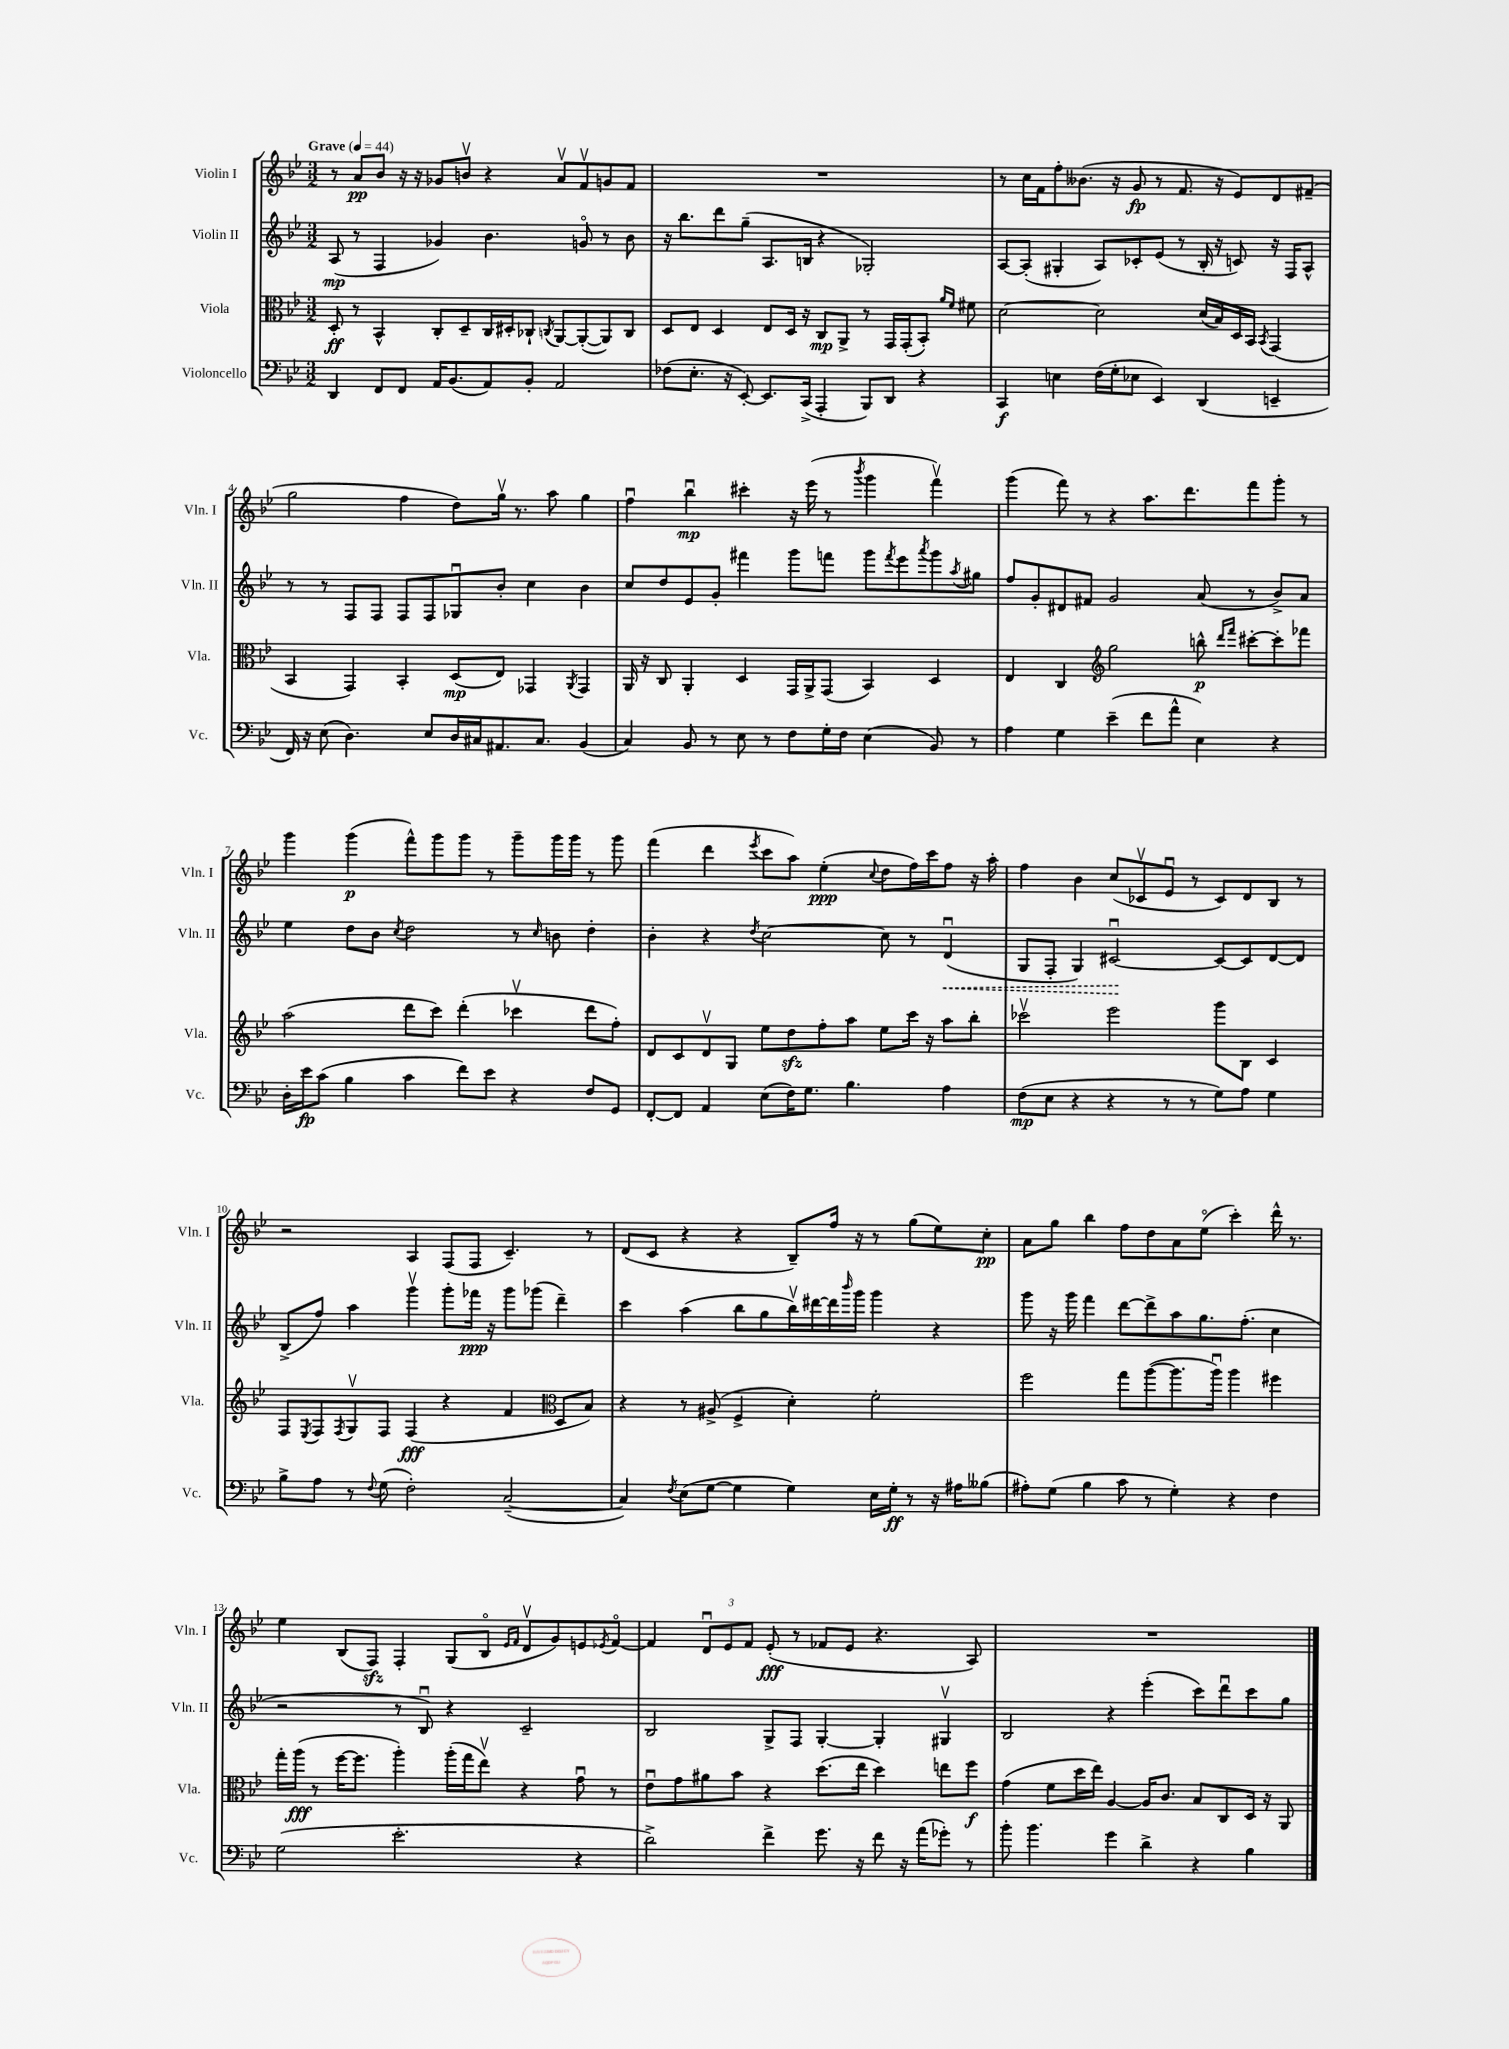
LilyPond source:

<<
\new StaffGroup <<
\new Staff = "s0" \with { instrumentName = "Violin I" shortInstrumentName = "Vln. I" } {
    \clef treble \key bes \major \numericTimeSignature \time 3/2 \tempo "Grave" 4 = 44
    r8 a'8\pp bes'8 r16 r16 ges'8 b'8\upbow r4 a'8\upbow f'8\upbow g'8 f'8 |
    R1. |
    r8 c''16 f'16 f''8-. beses'8.( r16 g'8\fp r8 f'8. r16 ees'8) d'8 fis'8--( |
    g''2 f''4 d''8) g''16\upbow r8. a''8 g''4 |
    f''4\downbow bes''4\downbow\mp cis'''4-. r16 ees'''16( r8 \acciaccatura { bes'''8 } g'''4 f'''4\upbow) |
    g'''4( f'''8) r8 r4 a''8. d'''8. f'''8 g'''8-. r8 |
    g'''4 g'''4\p( f'''8-^) g'''8 g'''8 r8 g'''8-- g'''16 g'''16 r8 g'''8 |
    f'''4( d'''4 \acciaccatura { ees'''8 } c'''8 a''8) ees''4-.\ppp( \appoggiatura { c''8 } d''8 f''16) c'''16 f''8 r16 a''16-. |
    f''4 bes'4 c''8( ces'8\upbow ees'8\downbow r8 ces'8) d'8 bes8 r8 |
    r2 a4 f8( f8 c'4.--) r8 |
    d'8( c'8 r4 r4 bes8--) f''16 r16 r8 g''8( ees''8) c''8-.\pp |
    a'8 g''8 bes''4 f''8 d''8 a'8 ees''8\flageolet( c'''4-.) d'''16-^ r8. |
    ees''4 bes8( f8\sfz) f4-. g8( bes8\flageolet \grace { ees'16 f'16 } d'8\upbow g'8) e'8 \acciaccatura { ees'8 } f'8~\flageolet |
    f'4 \tuplet 3/2 { d'8\downbow ees'8 f'8 } ees'8-.\fff( r8 fes'8 ees'8 r4. a8) |
    R1. \bar "|." |
}
\new Staff = "s1" \with { instrumentName = "Violin II" shortInstrumentName = "Vln. II" } {
    \clef treble \key bes \major \numericTimeSignature \time 3/2
    a8\mp( r8 f4 ges'4) bes'4. g'8\flageolet r8 bes'8 |
    r16 bes''8. d'''8 g''8--( a8. b16 r4 ges2-.) |
    a8~ a8-.( gis4-. a8) ces'8-. ees'8( r8 bes16-. r16 c'8) r16 f16 a8-^ |
    r8 r8 f8 f8 f8 f8 ges8\downbow bes'8-. c''4 bes'4 |
    c''8 d''8 ees'8 g'8-. fis'''4 g'''8 f'''8 g'''8 \acciaccatura { f'''8 } ees'''8 \acciaccatura { a'''8 } g'''8 \acciaccatura { a''8 } gis''8 |
    f''8 g'8-. dis'8 fis'8 g'2 a'8( r8 bes'8->) a'8 |
    ees''4 d''8 bes'8 \acciaccatura { c''8 } d''2 r8 \grace { c''16 } b'8 d''4-. |
    bes'4-. r4 \acciaccatura { d''8 } c''2~ c''8 r8 \once \override Hairpin.style = #'dashed-line d'4\downbow\<( |
    g8 f8-. g4) cis'2~\downbow\! cis'8~ cis'8 d'8~ d'8 |
    bes8->( f''8) a''4 g'''4\upbow g'''8-. fes'''16\ppp r16 g'''8 ges'''8( d'''4--) |
    c'''4 a''4( bes''8 g''8 bes''16\upbow) dis'''16~ dis'''16 \grace { bes'''16 } g'''16 g'''4 r4 |
    g'''8 r16 g'''16 f'''4 d'''8~ d'''8-> a''8 g''8. f''8.-.( c''4 |
    r2 r8 bes8\downbow) r4 c'2-- |
    bes2 g8-> f8 g4~-. g4-. gis4\upbow |
    bes2 r4 ees'''4-.( c'''8) d'''8\downbow c'''8 g''8 \bar "|." |
}
\new Staff = "s2" \with { instrumentName = "Viola" shortInstrumentName = "Vla." } {
    \clef alto \key bes \major \numericTimeSignature \time 3/2
    d8-.\ff r8 bes,4-^ c8-. d8-- c16 dis16-. ces8-! \acciaccatura { c8 } a,8~ a,8~-.( a,8) c8 |
    d8 ees8 d4 ees8 d16 r16 c8\mp a,8-> r8 g,16 g,16-.( bes,8-.) \grace { a'16 f'16 } fis'8 |
    d'2~ d'2 d'16( bes16) d16 bes,16 \acciaccatura { bes,8 } g,4( |
    bes,4 g,4) bes,4-. d8\mp( ees8) ges,4 \acciaccatura { a,8 } ges,4 |
    a,16 r16 c8 a,4-. d4 g,16 a,16-> g,8( bes,4) d4 |
    ees4 c4 \clef treble g''2 b''8-^\p \grace { d'''16 f'''16 } cis'''8~-. cis'''8-. fes'''8 |
    a''2( d'''8 c'''8) d'''4-.( ces'''4\upbow d'''8 f''8-.) |
    d'8 c'8 d'8\upbow g8 ees''8 d''8\sfz f''8-. a''8 ees''8 c'''16 r16 a''8 bes''8-. |
    ces'''2\upbow ees'''2 g'''8 bes8 c'4 |
    f8 \acciaccatura { ees8 } f8 \acciaccatura { f8 } g8\upbow f8 f4\fff( r4 f'4 \clef alto d8 bes8) |
    r4 r8 ais8->( f4-> d'4-.) f'2-. |
    f''2 g''8 a''8~( a''8. a''16\downbow) a''4 fis''4 |
    g''16-. a''16\fff( r8 f''16~ f''8. a''4-.) a''16-.( g''16 ees''8\upbow) r4 g'8\downbow r8 |
    ees'8\downbow g'8 ais'8 bes'8 r4 d''8.( ees''16 d''4) e''8 f''8\f |
    g'4( f'8 d''16 ees''16) a4~ a16 c'8. bes8 c8 d16 r16 a,8 \bar "|." |
}
\new Staff = "s3" \with { instrumentName = "Violoncello" shortInstrumentName = "Vc." } {
    \clef bass \key bes \major \numericTimeSignature \time 3/2
    d,4 f,8 f,8 a,16 bes,8.( a,8) bes,8-. a,2 |
    fes8( ees8.-. r16 ees,8~-.) ees,8. c,16->( a,,4-. bes,,8) d,8 r4 |
    c,4\f e4 f16( g16-. ees8 ees,4) d,4( e,4-- |
    f,16) r16 ees8( d4.) ees8 d16 cis16 ais,8. cis8. bes,4( |
    c4) bes,8 r8 ees8 r8 f8 g16-. f16 ees4( bes,8) r8 |
    a4 g4 ees'4--( f'8 a'8-^ ees4) r4 |
    d16-. ees'16\fp c'8( bes4 c'4 f'8) ees'8 r4 f8 g,8 |
    f,8~-. f,8 a,4 ees8( f16) g8. bes4. a4 |
    f8\mp( ees8 r4 r4 r8 r8 g8) a8 g4 |
    bes8-> a8 r8 \appoggiatura { f8 } g8( f2-.) c2~--( |
    c4) \acciaccatura { f8 } ees8( g8~ g4 g4) ees16 g16-.\ff r8 r16 ais16 beses8( |
    ais8-.) g8( bes4 c'8 r8 g4-.) r4 f4 |
    g2( ees'2.-. r4 |
    d'2->) f'4-> g'8. r16 f'8 r16 a'16( ges'8-.) r8 |
    bes'8-. bes'4. g'4 d'4-> r4 bes4 \bar "|." |
}
>>
>>
